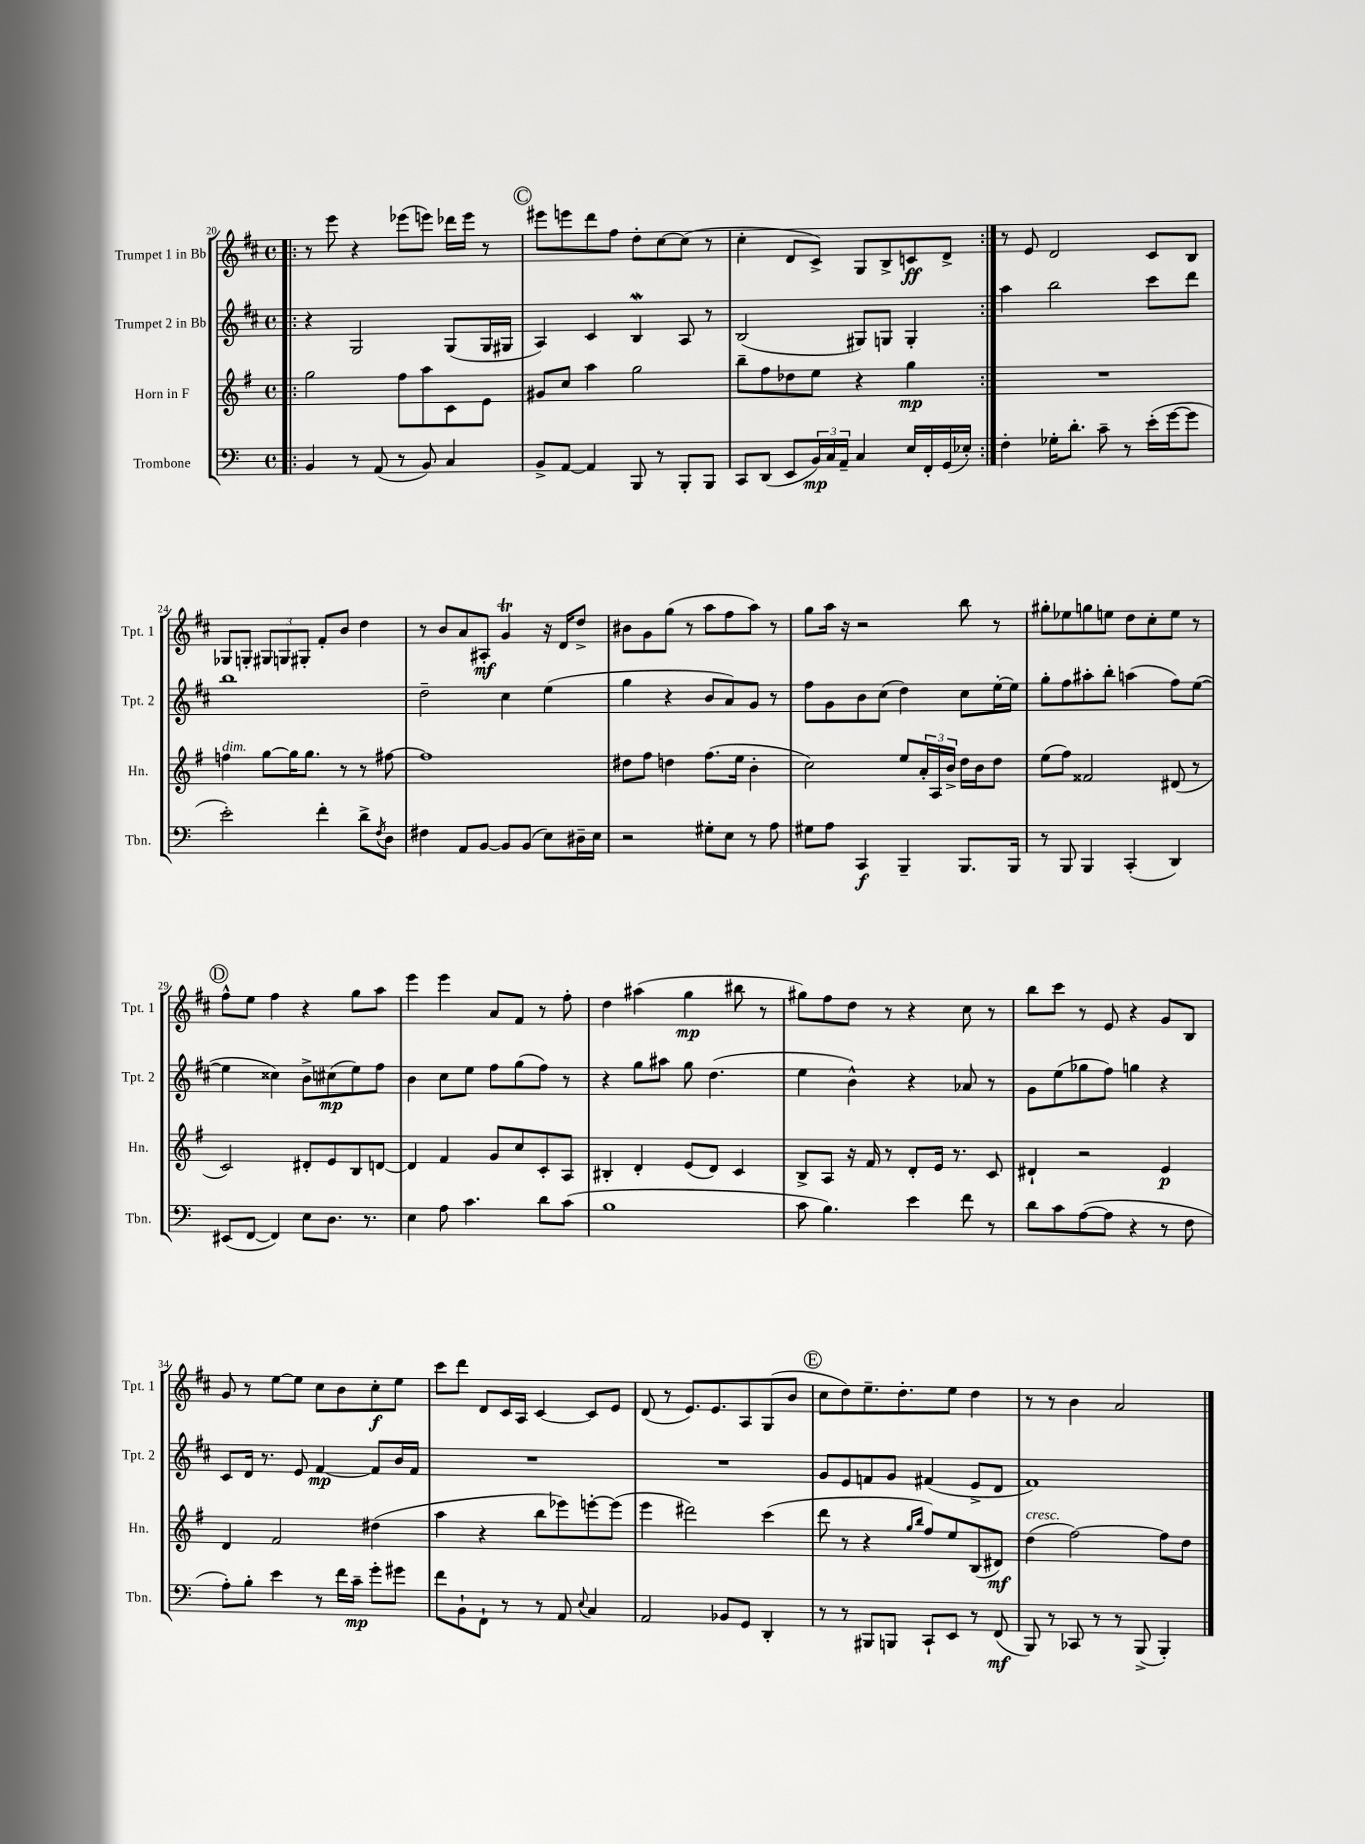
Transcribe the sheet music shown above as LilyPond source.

<<
\new StaffGroup <<
\new Staff = "s0" \with { instrumentName = "Trumpet 1 in Bb" shortInstrumentName = "Tpt. 1" } {
    \clef treble \key d \major \defaultTimeSignature \time 4/4
    \repeat volta 2 { \bar ".|:" r8 e'''8 r4 ees'''8( e'''8) des'''16 e'''16 r8 |
    \mark \markup { \circle "C" } eis'''8 e'''8 d'''8 fis''8 d''8-. cis''8~ cis''8( r8 |
    cis''4-. d'8 cis'8->) g8 b8-> c'8\ff d'8-> | }
    r8 e'8 d'2 cis'8 b8 |
    ges8 g8-. \tuplet 3/2 { gis8 g8 gis8-. } fis'8-. b'8 d''4 |
    r8 b'8 a'8 ais8-.\mf g'4\trill r16 d'16 d''8-> |
    bis'8 g'8 g''8( r8 a''8 fis''8 a''8) r8 |
    g''8 a''16 r16 r2 b''8 r8 |
    gis''8-. ees''8 g''8 e''8 d''8 cis''8-. e''8 r8 |
    \mark \markup { \circle "D" } fis''8-^ e''8 fis''4 r4 g''8 a''8 |
    e'''4 e'''4 a'8 fis'8 r8 fis''8-. |
    d''4 ais''4( g''4\mp bis''8 r8 |
    gis''8) fis''8 d''8 r8 r4 cis''8 r8 |
    b''8 cis'''8 r8 e'8 r4 g'8 b8 |
    g'8 r8 e''8~ e''8 cis''8 b'8 cis''8-.\f e''8 |
    cis'''8 d'''8 d'8 cis'16 a16 cis'4~ cis'8 e'8 |
    d'8( r8 e'8.) e'8. a8 g8( b'8 |
    \mark \markup { \circle "E" } cis''8 d''8) e''8.-- d''8.-. e''8 d''4 |
    r8 r8 b'4 a'2 \bar "|." |
}
\new Staff = "s1" \with { instrumentName = "Trumpet 2 in Bb" shortInstrumentName = "Tpt. 2" } {
    \clef treble \key d \major \defaultTimeSignature \time 4/4
    \repeat volta 2 { \bar ".|:" r4 g2 g8( g16 gis16 |
    \mark \markup { \circle "C" } a4) cis'4 b4\mordent a8 r8 |
    b2( gis8) g8 g4-. | }
    a''4 b''2 cis'''8 d'''8 |
    b''1 |
    d''2-- cis''4 e''4( |
    g''4 r4 b'8 a'8) g'8 r8 |
    fis''8 g'8 b'8 cis''8( d''4) cis''8 e''16~-. e''16 |
    g''8-. fis''8 ais''8-. b''8-. a''4( fis''8) e''8~( |
    \mark \markup { \circle "D" } e''4 cisis''4) b'8-> cis''8\mp( e''8) fis''8 |
    b'4 cis''8 e''8 fis''8 g''8( fis''8) r8 |
    r4 g''8 ais''8 g''8 d''4.( |
    e''4 b'4-^) r4 aes'8 r8 |
    g'8 e''8( ges''8 fis''8) g''4 r4 |
    cis'8 d'16 r8. e'8 fis'4~\mp fis'8 b'16 fis'16 |
    R1 |
    R1 |
    \mark \markup { \circle "E" } g'8 e'8 f'8 g'8 fis'4( e'8-> d'8 |
    fis'1) \bar "|." |
}
\new Staff = "s2" \with { instrumentName = "Horn in F" shortInstrumentName = "Hn." } {
    \clef treble \key g \major \defaultTimeSignature \time 4/4
    \repeat volta 2 { \bar ".|:" g''2 fis''8 a''8 c'8 e'8 |
    \mark \markup { \circle "C" } gis'8 c''8 a''4 g''2 |
    b''8-- fis''8 des''8 e''8 r4 g''4\mp | }
    R1 |
    f''4^\markup { \italic "dim." } g''8~ g''16 g''8. r8 r8 fis''8~ |
    fis''1 |
    dis''8 fis''8 d''4 fis''8.( e''16 b'4-. |
    c''2) e''8 \tuplet 3/2 { a'16-. a16 b'16-> } d''16 b'16 d''8 |
    e''8( fis''8) fisis'2 dis'8( r8 |
    \mark \markup { \circle "D" } c'2) dis'8-. e'8 b8 d'8~ |
    d'4 fis'4 g'8 c''8 c'8-. a8 |
    bis4-. d'4-. e'8( d'8) c'4 |
    b8-> a8 r16 fis'16 r8 d'8-. e'16 r8. c'8 |
    dis'4-! r2 e'4\p |
    d'4 fis'2 dis''4( |
    a''4 r4 b''8 ees'''8) e'''8~-. e'''8( |
    e'''4 dis'''2) c'''4( |
    \mark \markup { \circle "E" } d'''8 r8 r4 \grace { g''16 b''16 } fis''8) e''8 b8( dis'8\mf) |
    d''4^\markup { \italic "cresc." }( fis''2~) fis''8 d''8 \bar "|." |
}
\new Staff = "s3" \with { instrumentName = "Trombone" shortInstrumentName = "Tbn." } {
    \clef bass \key c \major \defaultTimeSignature \time 4/4
    \repeat volta 2 { \bar ".|:" b,4 r8 a,8( r8 b,8) c4 |
    \mark \markup { \circle "C" } b,8-> a,8~ a,4 b,,8 r8 b,,8-. b,,8 |
    c,8 d,8( e,8 \tuplet 3/2 { b,16\mp) c16 a,16-- } c4 e16 f,16-. g,16( ees16-.) | }
    f4-. ges16-. d'8.-. c'8-- r8 e'16-.( g'16~ g'8 |
    e'2-.) f'4-. d'8-> \acciaccatura { f8 } d8 |
    fis4 a,8 b,8~ b,8 b,8( e8) dis16-- e16 |
    r2 gis8-. e8 r8 a8 |
    gis8 a8 c,4\f b,,4-- b,,8. b,,16 |
    r8 b,,8 b,,4 c,4-.( d,4) |
    \mark \markup { \circle "D" } eis,8( f,8~ f,4) e8 d8. r8. |
    e4 a8 c'4. d'8 c'8( |
    b1 |
    c'8 b4.) e'4 f'8 r8 |
    d'8 c'8 a8~( a8 r4 r8 f8 |
    a8-.) b8-. e'4 r8 f'16 c'16--\mp g'8-. gis'8 |
    f'8 b,8-! f,8-! r8 r8 a,8 \appoggiatura { e8 } c4 |
    a,2 bes,8 g,8 d,4-. |
    \mark \markup { \circle "E" } r8 r8 bis,,8 b,,8 c,8-! e,8 r8 f,8\mf( |
    b,,8) r8 ces,8 r8 r8 b,,8->( b,,4-.) \bar "|." |
}
>>
>>
\layout { \context { \Score currentBarNumber = #20 } }
